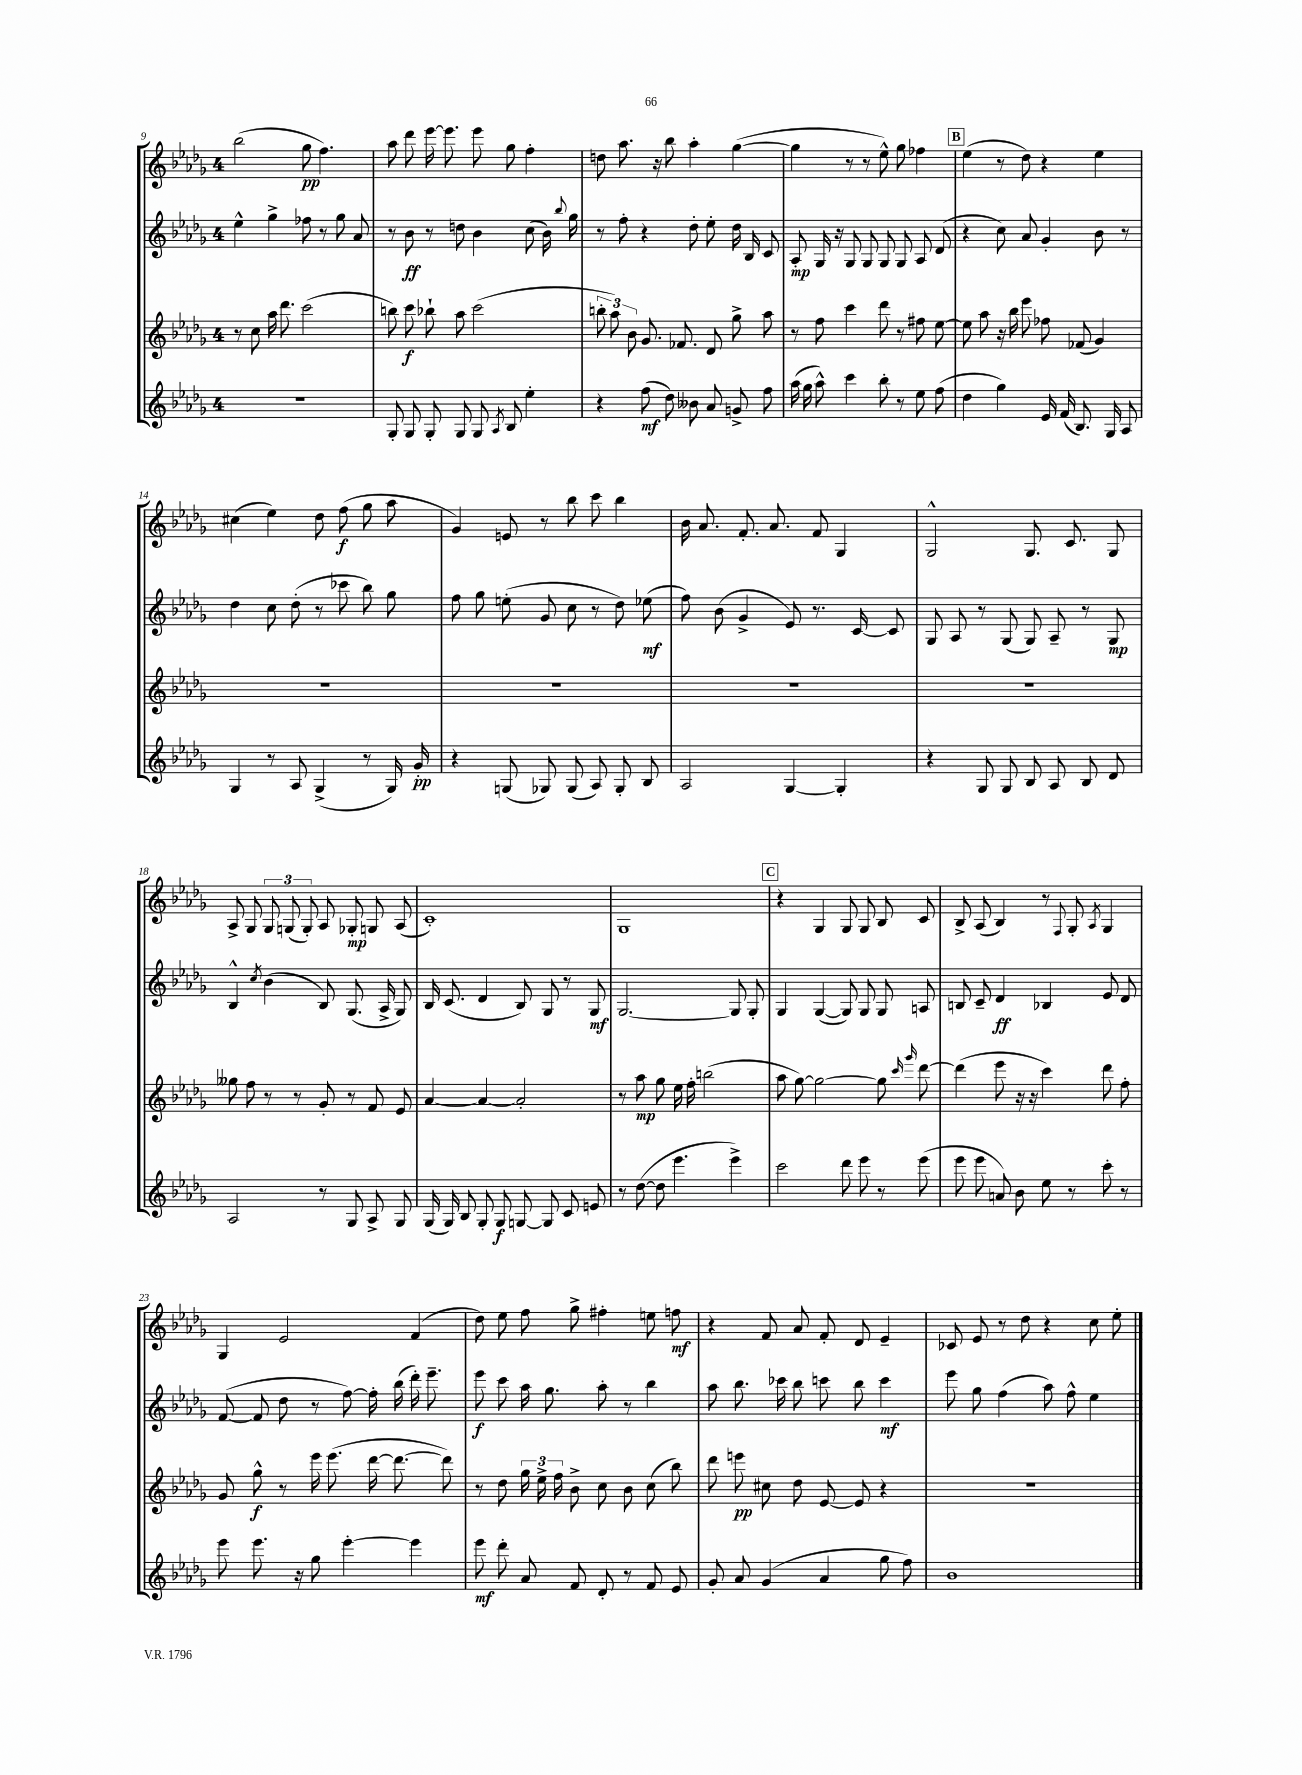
<<
\new StaffGroup <<
\new Staff = "s0" {
    \clef treble \key des \major \once \override Staff.TimeSignature.style = #'single-digit \time 4/4
    \autoBeamOff bes''2( ges''8\pp f''4.) |
    aes''8 des'''8 ees'''16~ ees'''8. ees'''8 ges''8 f''4-. |
    d''8 aes''8. r16 bes''8 aes''4-. ges''4~( |
    ges''4 r8 r8 ees''8-^) ges''8 fes''4 |
    \mark \markup { \box "B" } ees''4( r8 des''8) r4 ees''4 |
    cis''4( ees''4) des''8 f''8\f( ges''8 aes''8 |
    ges'4) e'8 r8 bes''8 c'''8 bes''4 |
    bes'16 aes'8. f'8.-. aes'8. f'8 ges4 |
    ges2-^ ges8. c'8. ges8 |
    aes8-> ges8 \tuplet 3/2 { ges8 g8( g8-.) } aes8 ges8-.\mp g8 aes8( |
    c'1-.) |
    ges1 |
    \mark \markup { \box "C" } r4 ges4 ges8 ges8 bes8 c'8 |
    bes8-> aes8( bes4) r8 \appoggiatura { f8 } ges8-. \acciaccatura { aes8 } ges4 |
    ges4 ees'2 f'4( |
    des''8) ees''8 f''8 ges''8-> fis''4-. e''8 f''8\mf |
    r4 f'8 aes'8 f'8-. des'8 ees'4-- |
    ces'8 ees'8 r8 des''8 r4 c''8 ees''8-. \bar "|." |
}
\new Staff = "s1" {
    \clef treble \key des \major \once \override Staff.TimeSignature.style = #'single-digit \time 4/4
    \autoBeamOff ees''4-^ ges''4-> fes''8 r8 ges''8 aes'8 |
    r8 bes'8\ff r8 d''8 bes'4 c''8( bes'16) \appoggiatura { bes''8 } ges''16 |
    r8 f''8-. r4 des''8-. ees''8-. des''16 bes16 c'8 |
    aes8-.\mp ges16 r16 ges8 ges8 ges8 ges8 aes8 des'8( |
    \mark \markup { \box "B" } r4 c''8) aes'8 ges'4-. bes'8 r8 |
    des''4 c''8 des''8-.( r8 ces'''8 bes''8) ges''8 |
    f''8 ges''8 e''8-.( ges'8 c''8 r8 des''8) ees''8\mf( |
    f''8) bes'8( ges'4-> ees'8) r8. c'16~ c'8 |
    ges8 aes8 r8 ges8( ges8) aes8-- r8 ges8\mp |
    bes4-^ \acciaccatura { c''8 } bes'4( bes8) ges8.( aes16-> ges8) |
    bes16 c'8.( des'4 bes8) ges8 r8 ges8\mf |
    ges2.~ ges8 ges8-. |
    \mark \markup { \box "C" } ges4 ges4~( ges8) ges8 ges8 a8 |
    b8 c'8-- des'4\ff bes4 ees'8 des'8 |
    f'8~( f'8 des''8 r8 f''8~) f''16-. bes''16( des'''16-.) ees'''8.-- |
    ees'''8\f c'''8 aes''16 ges''8. aes''8-. r8 bes''4 |
    aes''8 bes''8. ces'''16 bes''8 c'''8 bes''8 c'''4\mf |
    ees'''8 ges''8 f''4( aes''8) f''8-^ ees''4 \bar "|." |
}
\new Staff = "s2" {
    \clef treble \key des \major \once \override Staff.TimeSignature.style = #'single-digit \time 4/4
    \autoBeamOff r8 c''8 aes''16 des'''8. c'''2( |
    b''8) c'''8\f bes''8-! aes''8 c'''2( |
    \tuplet 3/2 { b''8-. aes''8) bes'8 } ges'8. fes'8. des'8 ges''8-> aes''8 |
    r8 f''8 c'''4 des'''8 r8 fis''8 ees''8~ |
    \mark \markup { \box "B" } ees''8 aes''8 r16 bes''16 ees'''8 fes''8 fes'8( ges'4) |
    R1 |
    R1 |
    R1 |
    R1 |
    geses''8 f''8 r8 r8 ges'8-. r8 f'8 ees'8 |
    aes'4~ aes'4~ aes'2-. |
    r8 aes''8\mp ges''8 ees''16 f''16-. b''2( |
    \mark \markup { \box "C" } aes''8 ges''8~) ges''2~ ges''8 \grace { c'''16 ges'''16 } des'''8~ |
    des'''4( ees'''8 r16 r16 c'''4) des'''8 f''8-. |
    ges'8 ges''8-^\f r8 ees'''16 ees'''8.( des'''16~ des'''8.~ des'''8) |
    r8 des''8 \tuplet 3/2 { ges''16 ees''16-> f''16 } bes'8-> c''8 bes'8 c''8( bes''8) |
    des'''8 e'''8\pp cis''8 des''8 ees'8~ ees'8 r4 |
    R1 \bar "|." |
}
\new Staff = "s3" {
    \clef treble \key des \major \once \override Staff.TimeSignature.style = #'single-digit \time 4/4
    \autoBeamOff R1 |
    ges8-. ges8 ges8-. ges8 ges8 \acciaccatura { aes8 } bes8 ees''4-. |
    r4 f''8\mf( des''8) beses'8 aes'8 g'8-> f''8 |
    aes''16( ges''16 aes''8-^) c'''4 bes''8-. r8 ees''8 f''8( |
    \mark \markup { \box "B" } des''4 ges''4) ees'16 f'16( bes8.) ges16 aes8 |
    ges4 r8 aes8 ges4->( r8 ges16) ges'16-.\pp |
    r4 g8( ges8) ges8( aes8) ges8-. bes8 |
    aes2 ges4~ ges4-. |
    r4 ges8 ges8 bes8 aes8 bes8 des'8 |
    aes2 r8 ges8 aes8-> ges8 |
    ges16( ges16) bes8 ges8-. ges8\f g8~ g8 c'8 e'8 |
    r8 des''8~( des''8 ees'''4. ees'''4->) |
    \mark \markup { \box "C" } c'''2 des'''8 ees'''8 r8 ees'''8( |
    ees'''8 ees'''8 a'8) bes'8 ees''8 r8 c'''8-. r8 |
    ees'''8 ees'''8. r16 ges''8 ees'''4~-. ees'''4 |
    ees'''8\mf des'''8-. aes'8 f'8 des'8-. r8 f'8 ees'8 |
    ges'8-. aes'8 ges'4( aes'4 ges''8 f''8) |
    bes'1 \bar "|." |
}
>>
>>
\layout { \context { \Score currentBarNumber = #9 } }
